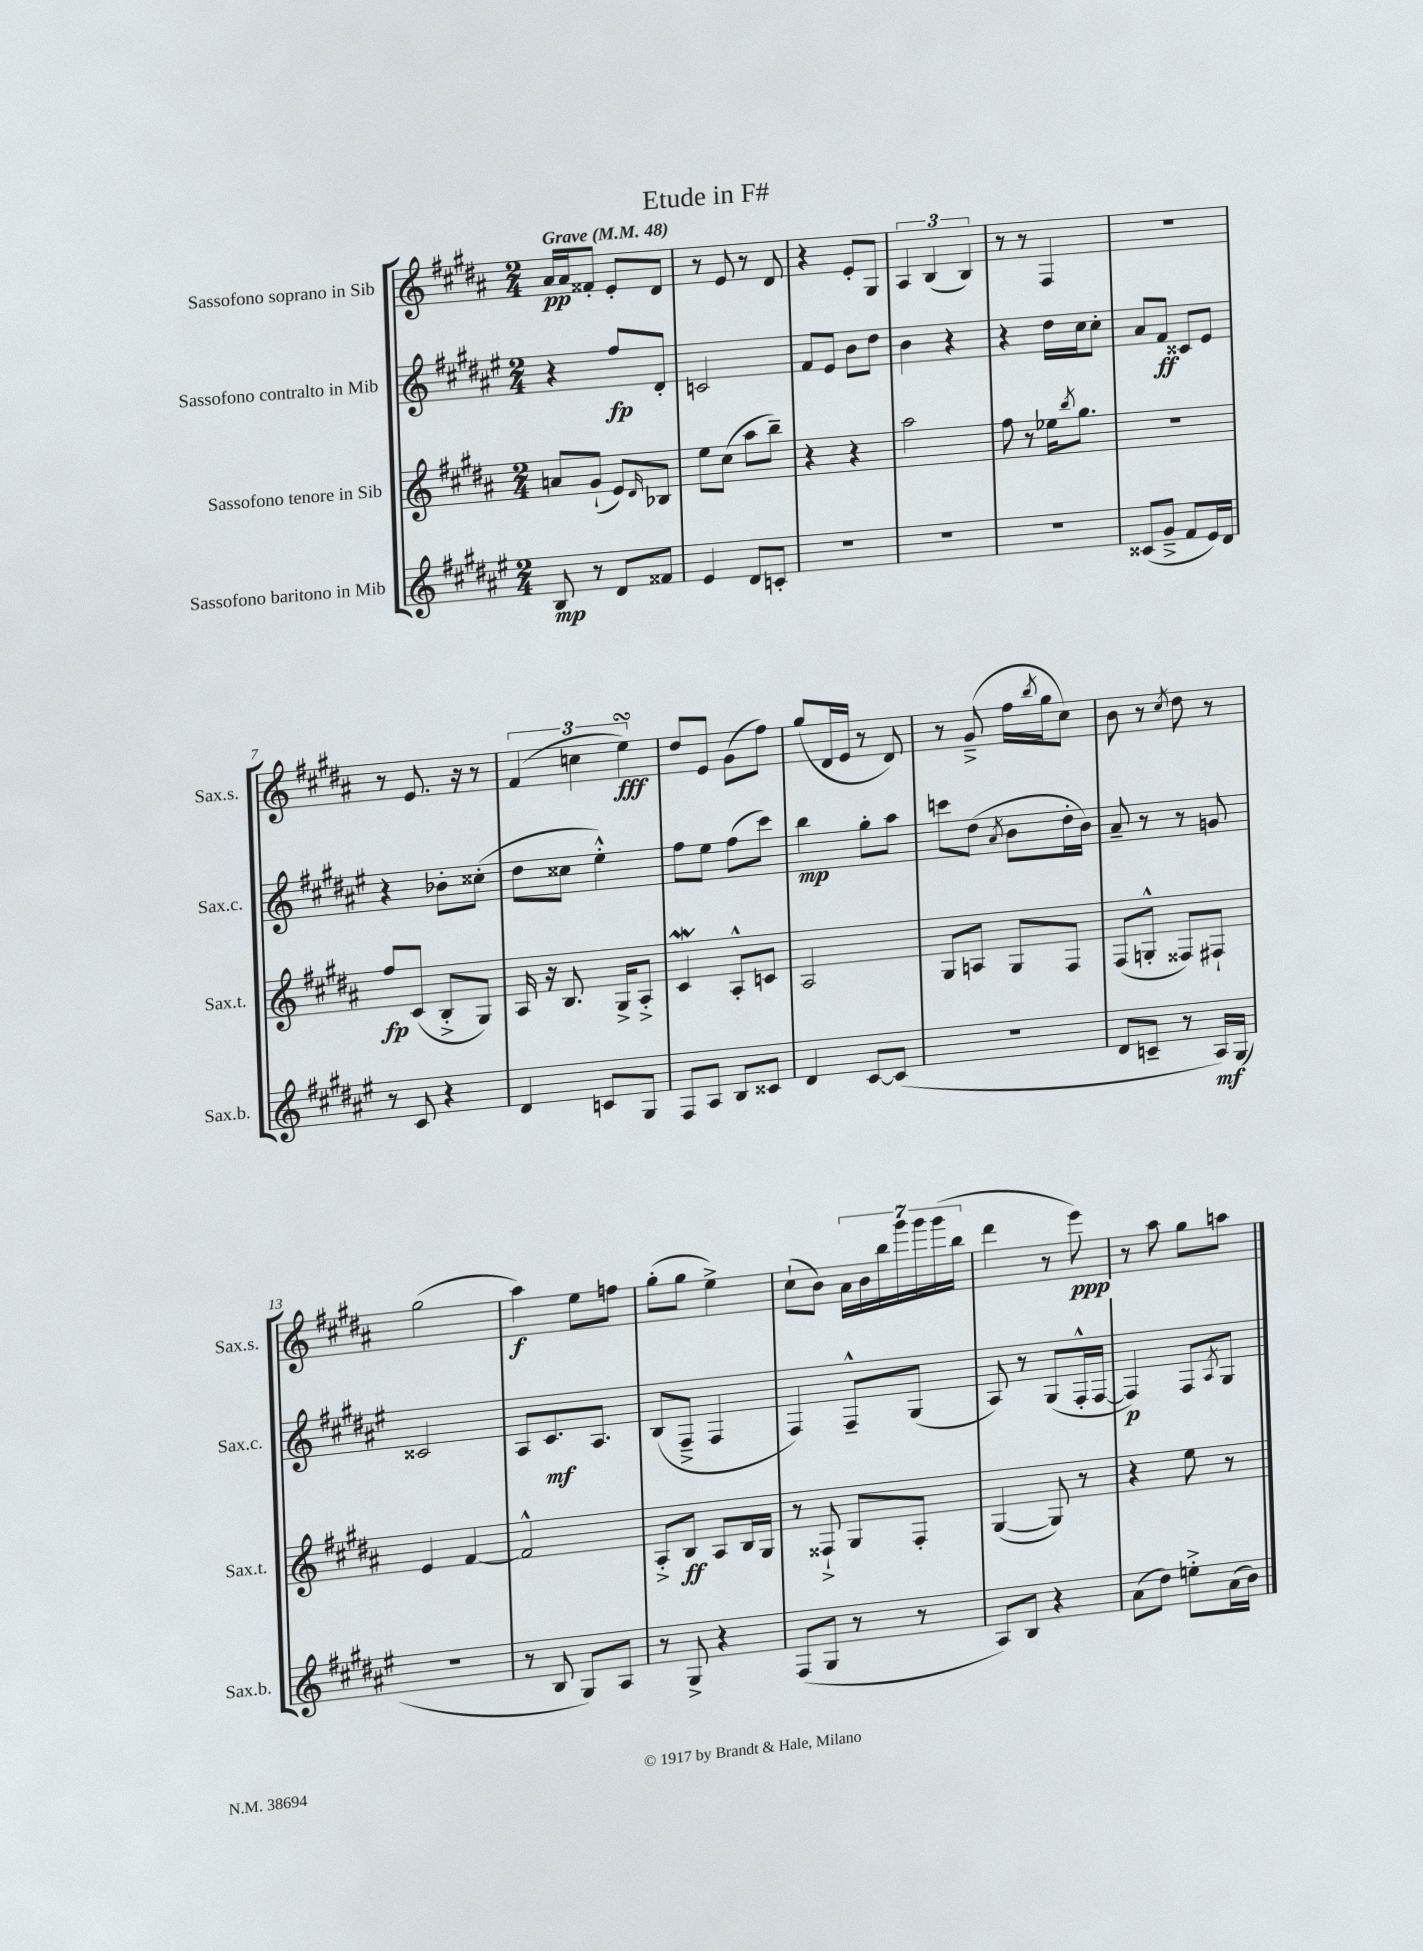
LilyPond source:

\header { title = "Etude in F#" }
<<
\new StaffGroup <<
\new Staff = "s0" \with { instrumentName = "Sassofono soprano in Sib" shortInstrumentName = "Sax.s." } {
    \clef treble \key b \major \numericTimeSignature \time 2/4 \tempo "Grave" 4 = 48
    ais'16\pp ais'16 fisis'8-. e'8-. dis'8 |
    r8 e'8 r8 dis'8 |
    r4 e'8-. gis8 |
    \tuplet 3/2 { ais4 b4( b4) } |
    r8 r8 fis4 |
    r2 |
    r8 e'8. r16 r8 |
    \tuplet 3/2 { fis'4( c''4 e''4\turn\fff) } |
    dis''8 e'8 gis'8( fis''8) |
    gis''8( dis'16 e'16 r8 dis'8) |
    r8 gis'8--->( fis''16 \acciaccatura { b''8 } gis''16 cis''8) |
    b'8 r8 \acciaccatura { cis''8 } dis''8 r8 |
    gis''2( |
    ais''4\f) e''8 f''8 |
    gis''8-.( gis''8 e''4->) |
    cis''8-!( b'8) \tuplet 7/4 { ais'16 b'16 b''16 gis'''16 gis'''16 gis'''16( b''16 } |
    dis'''4 r8 e'''8\ppp) |
    r8 ais''8 gis''8 a''8 \bar "|." |
}
\new Staff = "s1" \with { instrumentName = "Sassofono contralto in Mib" shortInstrumentName = "Sax.c." } {
    \clef treble \key fis \major \numericTimeSignature \time 2/4
    r4 fis''8\fp dis'8-. |
    c'2 |
    fis'8 eis'8 b'8 dis''8 |
    b'4 r4 |
    r4 dis''16 cis''16 cis''8-. |
    ais'8 fis'8\ff cisis'8 eis'8 |
    r4 bes'8-. cisis''8-.( |
    dis''8 cisis''8 eis''4-.-^) |
    fis''8 eis''8 fis''8( cis'''8) |
    b''4\mp gis''8-. ais''8 |
    c'''8 dis''8( \acciaccatura { ais'8 } b'8 dis''16-. b'16) |
    ais'8-- r8 r8 g'8 |
    cisis'2 |
    ais8 cis'8.\mf ais8. |
    b8( fis8---> fis4 |
    fis4) fis8---^ gis8( |
    ais8) r8 gis8( fis16-.-^ fis16~ |
    fis4\p) fis8 \acciaccatura { ais8 } gis8 \bar "|." |
}
\new Staff = "s2" \with { instrumentName = "Sassofono tenore in Sib" shortInstrumentName = "Sax.t." } {
    \clef treble \key b \major \numericTimeSignature \time 2/4
    a'8 gis'8-!( e'8) \grace { dis'16 } bes8 |
    e''8 cis''8( ais''8 b''8--) |
    r4 r4 |
    ais''2 |
    fis''8 r8 ees''16 \acciaccatura { b''8 } gis''8. |
    R2 |
    fis''8\fp cis'8( b8-.-> gis8) |
    ais16 r16 b8. gis16-> ais8-.-> |
    cis'4\mordent ais8-.-^ c'8 |
    ais2 |
    gis8 a8 gis8 fis8 |
    fis8( g8-.-^ fisis8) fis8-! |
    e'4 fis'4~ |
    fis'2-^ |
    ais8-.-> b8\ff ais8 b16 gis16 |
    r8 fisis8-!-> gis8 fisis8-. |
    gis4~( gis8) r8 |
    r4 e''8 r8 \bar "|." |
}
\new Staff = "s3" \with { instrumentName = "Sassofono baritono in Mib" shortInstrumentName = "Sax.b." } {
    \clef treble \key fis \major \numericTimeSignature \time 2/4
    b8\mp r8 dis'8 fisis'8 |
    eis'4 dis'8 c'8-. |
    R2 |
    R2 |
    R2 |
    cisis'8( gis'8---> fis'8 eis'16) dis'16 |
    r8 cis'8 r4 |
    dis'4 c'8 gis8 |
    fis8 ais8 b8 cisis'8 |
    dis'4 cis'8~ cis'8( |
    r2 |
    dis'8 c'8-- r8 ais16\mf) gis16( |
    R2 |
    r8 b8 gis8) ais8 |
    r8 gis8-> r4 |
    fis8( gis8 r8 r8 |
    ais8) b8 r4 |
    ais'8( dis''8) e''8-.-> ais'16( b'16) \bar "|." |
}
>>
>>
